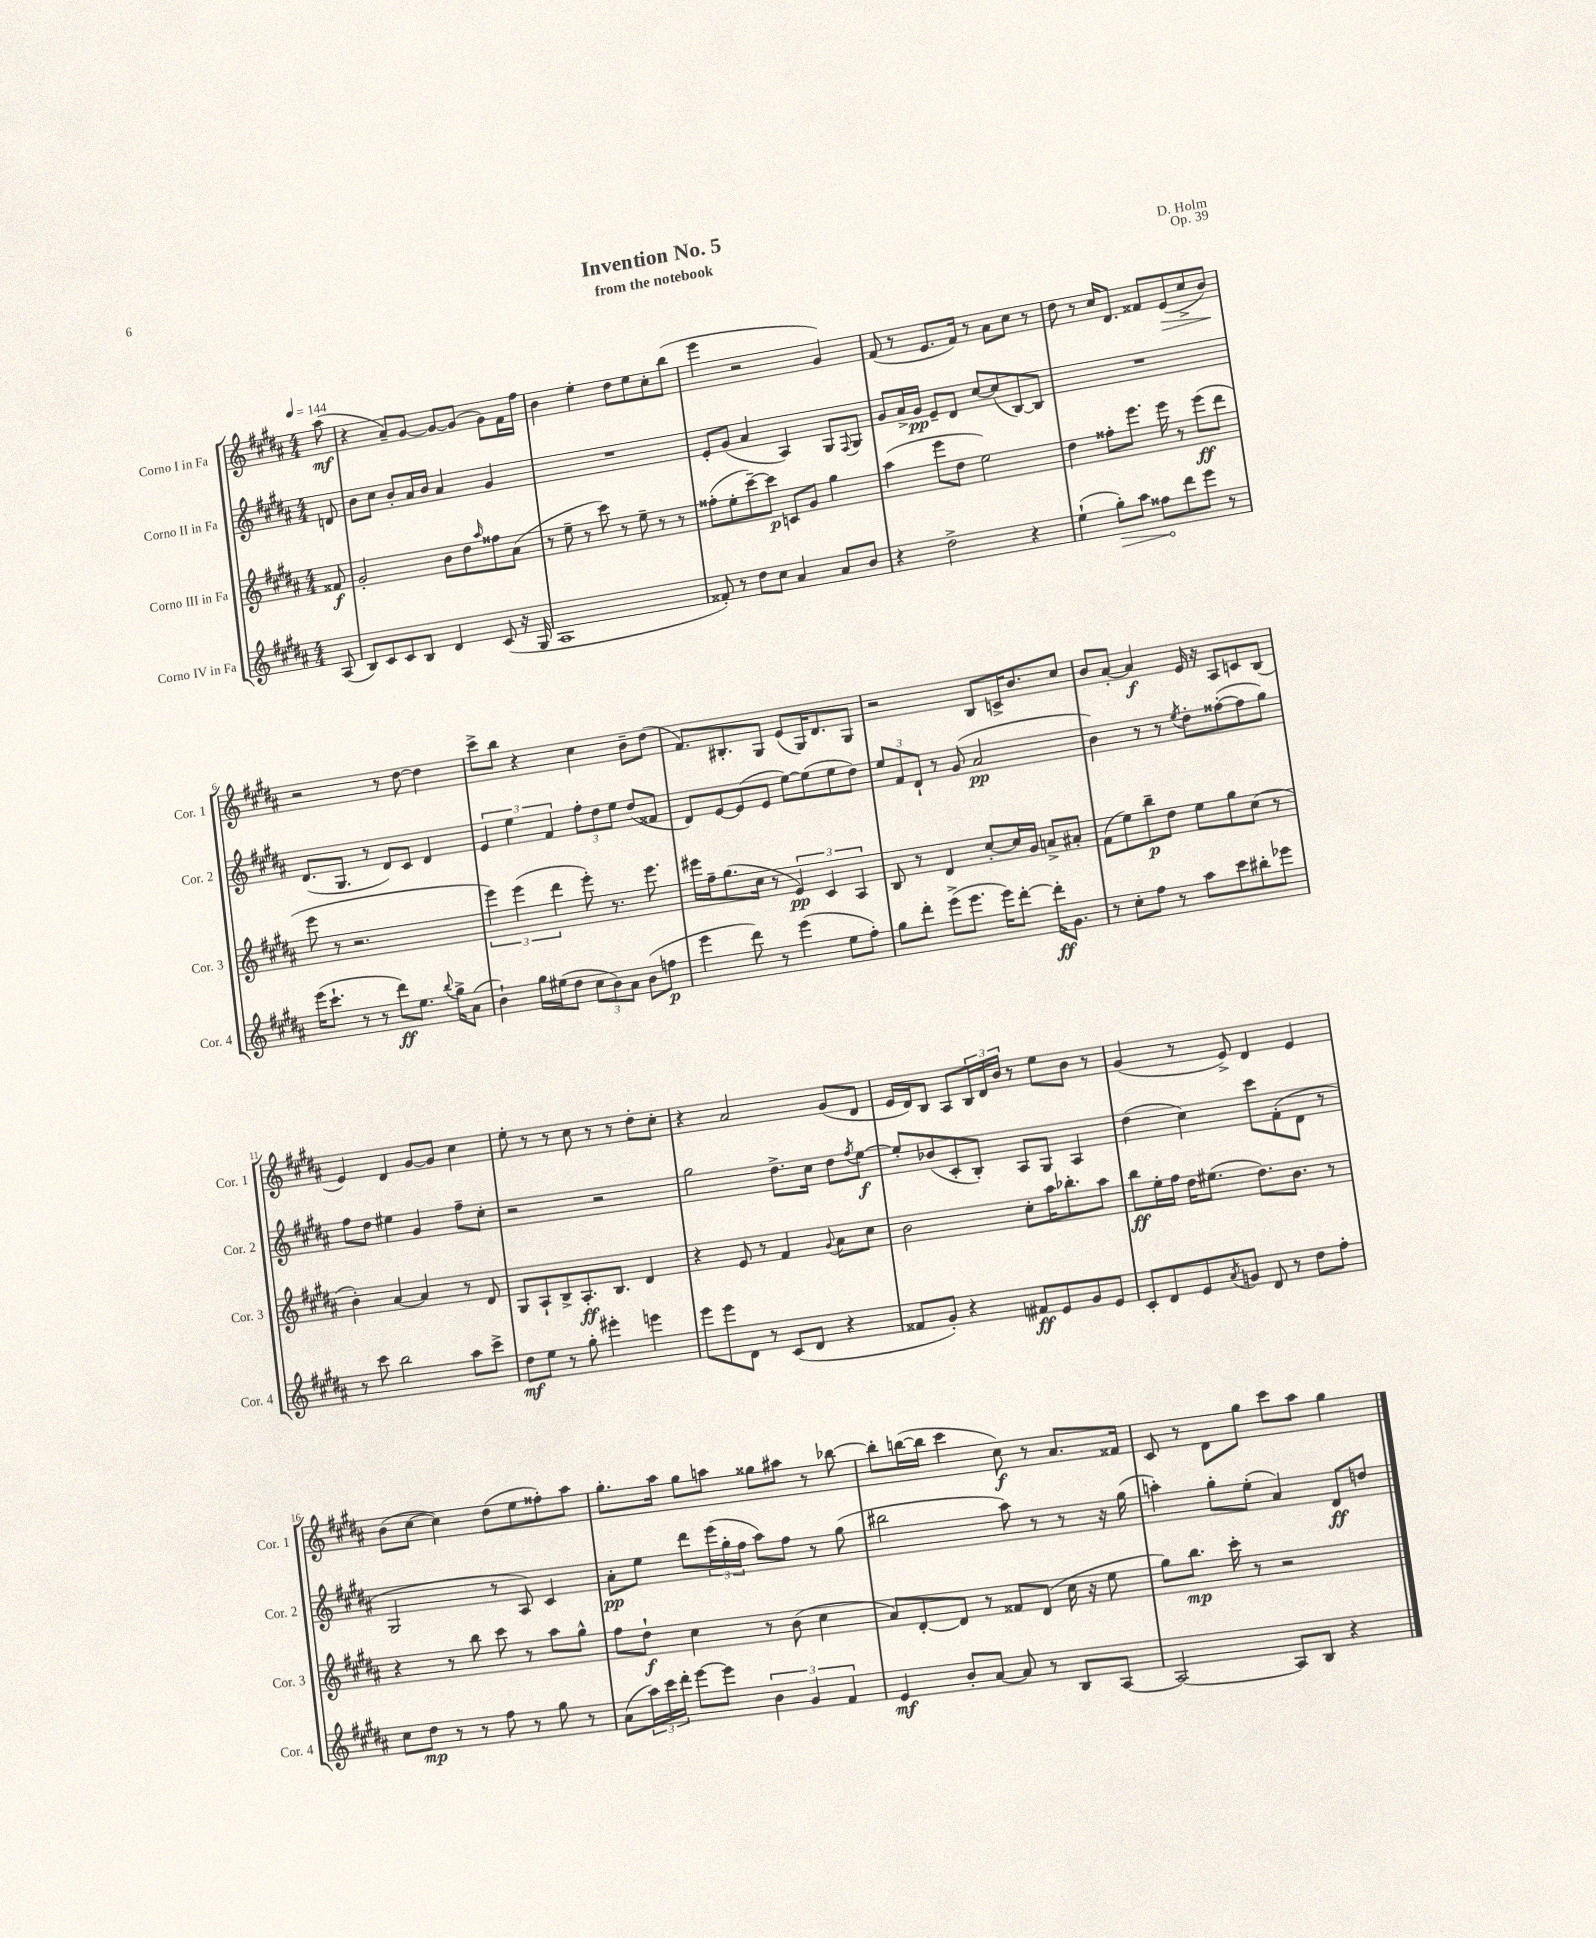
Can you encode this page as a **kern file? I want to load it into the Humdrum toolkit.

**kern	**dynam	**kern	**dynam	**kern	**dynam	**kern	**dynam
*part4	*part4	*part3	*part3	*part2	*part2	*part1	*part1
*staff4	*staff4	*staff3	*staff3	*staff2	*staff2	*staff1	*staff1
*I"Corno IV in Fa	*	*I"Corno III in Fa	*	*I"Corno II in Fa	*	*I"Corno I in Fa	*
*I'Cor. 4	*	*I'Cor. 3	*	*I'Cor. 2	*	*I'Cor. 1	*
*clefG2	*	*clefG2	*	*clefG2	*	*clefG2	*
*k[f#c#g#d#a#]	*	*k[f#c#g#d#a#]	*	*k[f#c#g#d#a#]	*	*k[f#c#g#d#a#]	*
*M4/4	*	*M4/4	*	*M4/4	*	*M4/4	*
*MM144	*	*MM144	*	*MM144	*	*MM144	*
=	=	=	=	=	=	=	=
(8A#/	.	8f##X/	f	8dn/	.	(8aa#\	mf
=1	=1	=1	=1	=1	=1	=1	=1
8B/L)	.	2g#'/	.	8b\L	.	4r	.
8c#/	.	.	.	8cc#\J	.	.	.
8c#/	.	.	.	8b'/L	.	8a#~/L)	.
8B/J	.	.	.	16a#/L	.	[8g#/J	.
.	.	.	.	16b/JJ	.	.	.
4d#/	.	8b\L	.	4a#/	.	8g#/L_	.
.	.	8dd#\	.	.	.	(8g#/J]	.
.	.	16qqaa#/	.	.	.	.	.
(8c#/	.	8ff##X\	.	4g#/	.	8g#\L)	.
16r	.	(8a#\J	.	.	.	16f#\L	.
16G#/	.	.	.	.	.	16ff#\JJ	.
=2	=2	=2	=2	=2	=2	=2	=2
1A#	.	8r	.	1r	.	4b\	.
.	.	8ee~\	.	.	.	.	.
.	.	8r	.	.	.	4ee'\	.
.	.	8ccc#\)	.	.	.	.	.
.	.	8r	.	.	.	8dd#\L	.
.	.	8ee~\	.	.	.	8ee\	.
.	.	8r	.	.	.	8cc#'\	.
.	.	8r	.	.	.	(8bb\J	.
=3	=3	=3	=3	=3	=3	=3	=3
8f##X'/)	.	(8ff##X'\L	.	8e'/L	.	4eee\	.
8r	.	8ee'\	.	(8g#/J	.	.	.
8dd#\L	.	[8ccc#~\)	.	4a#/	.	2r	.
8cc#\J	.	8ccc#\J]	p	.	.	.	.
4a#/	.	8cn/L	.	4A#/)	.	.	.
.	.	8g#/J	.	.	.	.	.
8a#/L	.	4gg#\	.	8G#/L	.	4g#/)	.
.	.	.	.	8qqF#/	.	.	.
8b/J	.	.	.	8G#/J	.	.	.
=4	=4	=4	=4	=4	=4	=4	=4
4r	.	(4aa#\	.	8g#/L	.	(8f#/	.
.	.	.	.	16a#^/L	.	8r	.
.	.	.	.	16g#/JJ	pp	.	.
2dd#^\	.	8eee\L	.	8e~/L	.	8.e/L	.
.	.	8dd#\J	.	8d#/J	.	.	.
.	.	.	.	.	.	16f#/Jk)	.
.	.	2ee\)	.	[8cc#/L	.	8r	.
.	.	.	.	(8cc#/]	.	8a#\L	.
4r	.	.	.	[8B/)	.	8cc#\J	.
.	.	.	.	8B/J]	.	8r	.
=5	=5	=5	=5	=5	=5	=5	=5
(4ee`\	.	4dd#\	.	1r	.	8dd#\	.
.	.	.	.	.	.	8r	.
!	!LO:HP:b	!	!	!	!	!	!
8gg#'\L)	>	8ff##X'\L	.	.	.	16cc#/KL	.
.	.	.	.	.	.	8.d#/J	.
8aa#\J	.	8.eee\J	.	.	.	.	.
8ff##X\L	.	.	.	.	.	8f##X/L	.
.	.	16eee\	.	.	.	.	.
!	!	!	!	!	!	!	!LO:HP:b
8ddd#\	]	8r	.	.	.	(8e/	>
8eee\J	.	(8eee\L	ff	.	.	8cc#^/	.
8r	.	8ddd#\J	.	.	.	8b/J)	.
.	.	.	.	.	.	.	]
!!LO:LB:g=z
=6	=6	=6	=6	=6	=6	=6	=6
(16eee\KL	.	8eee\	.	(8.d#/L	.	2r	.
8.ccc#`\J	.	.	.	.	.	.	.
.	.	8r	.	.	.	.	.
.	.	.	.	8.G#/J	.	.	.
8r	.	2.r	.	.	.	.	.
8r	.	.	.	8r	.	.	.
8ddd#\L)	ff	.	.	8d#/L)	.	8r	.
8.ee\J	.	.	.	8c#/J	.	[8dd#\	.
.	.	.	.	4d#/	.	4dd#\]	.
8qqbb/	.	.	.	.	.	.	.
16gg#^\KL	.	.	.	.	.	.	.
(8a#\J	.	.	.	.	.	.	.
=7	=7	=7	=7	=7	=7	=7	=7
4b`\)	.	6eee\)	.	6e/	.	8ccc#^\L	.
.	.	.	.	.	.	8bb\J	.
.	.	(6eee\	.	6ee\	.	.	.
16gg#\LL	.	.	.	.	.	4r	.
(16ee#X\J	.	.	.	.	.	.	.
.	.	6ddd#\	.	6f#/	.	.	.
8dd#\J	.	.	.	.	.	.	.
12cc#\L	.	8eee'\)	.	12ff#'\L	.	4cc#\	.
12b\)	.	.	.	12dd#\	.	.	.
.	.	8.r	.	.	.	.	.
12a#\J	.	.	.	12ee\J	.	.	.
(8b\L	.	.	.	(8dd#/L	.	8b~\L	.
.	.	8.eee\	.	.	.	.	.
8ffn\J	p	.	.	8f##X/J	.	(8dd#\J	.
=8	=8	=8	=8	=8	=8	=8	=8
4eee\	.	16eee#X\LL	.	8d#/L)	.	8.f#/L)	.
.	.	16ff#~\J	.	.	.	.	.
.	.	(8.gg#\	.	[8e/	.	.	.
.	.	.	.	.	.	8.B#X'/	.
8ddd#\)	.	.	.	(8e/]	.	.	.
.	.	16cc#\Jk	.	.	.	.	.
8r	.	8r	.	8e/J	.	8G#/J	.
(4eee\	.	6e/)	pp	[8ee\L)	.	(8e/L	.
.	.	.	.	(8ee\]	.	16G#/K)	.
.	.	6c#/	.	.	.	.	.
.	.	.	.	.	.	8.d#/	.
8ee\L	.	.	.	8ee\	.	.	.
.	.	6A#/	.	.	.	.	.
8ff#'\J)	.	.	.	8dd#\J)	.	8G#/J	.
=9	=9	=9	=9	=9	=9	=9	=9
8gg#\L	.	8B/	.	12ee/L	.	2r	.
.	.	.	.	12f#/	.	.	.
8ddd#'\J	.	8r	.	.	.	.	.
.	.	.	.	12d#`/J	.	.	.
(8eee^\L	.	4d#/	.	8r	.	.	.
8.eee\J	.	.	.	(8g#/	.	.	.
.	.	[8cc#'/L	.	2a#/	pp	8B/L	.
16eee\KL)	.	.	.	.	.	.	.
[8ddd#'\J	.	16cc#/L]	.	.	.	16cn^/K	.
.	.	16g#/JJ	.	.	.	8.b/	.
16ddd#'\KL]	ff	8an^/L	.	.	.	.	.
8.g#\J	.	.	.	.	.	.	.
.	.	8a#X'/J	.	.	.	8cc#/J	.
=10	=10	=10	=10	=10	=10	=10	=10
8r	.	(8f#\L	.	4b\)	.	8b/L	.
8cc#'\L	.	8ee\)	.	.	.	[8a#'/J	.
8ff#\J	.	8bb~\	p	8r	.	4a#/]	f
8r	.	8dd#\J	.	8r	.	.	.
.	.	.	.	8qee/	.	.	.
8aa#\L	.	8ee\L	.	8dd#'\L	.	16e/	.
.	.	.	.	.	.	16r	.
8ccc#\	.	8gg#\	.	([8ff##X'\	.	8A#/L	.
8bb#X'\	.	(8cc#\J	.	8ff##\]	.	8cn/	.
8eee-X\J	.	8r	.	8gg#\J)	.	(8B/J	.
!!LO:LB:g=z
=11	=11	=11	=11	=11	=11	=11	=11
8r	.	4b'\)	.	8ff#\L	.	4e/)	.
8ccc#\	.	.	.	8dd#\J	.	.	.
2bb\	.	[4a#/	.	4ee#X\	.	4d#/	.
.	.	4a#/]	.	4g#/	.	[8g#/L	.
.	.	.	.	.	.	8g#/J]	.
8aa#\L	.	8r	.	8ff#~\L	.	4cc#\	.
8ccc#^\J	.	8d#/	.	8cc#'\J	.	.	.
=12	=12	=12	=12	=12	=12	=12	=12
8dd#\L	mf	8G#/L	.	2r	.	8ee'\	.
8ee\J	.	8A#`/	.	.	.	8r	.
8r	.	8B^/	.	.	.	8r	.
8gg#'\	.	8.A#'/	ff	.	.	8cc#\	.
4eee#X'\	.	.	.	2r	.	8r	.
.	.	8.B/J	.	.	.	.	.
.	.	.	.	.	.	8r	.
4eeen\	.	4d#/	.	.	.	8dd#'\L	.
.	.	.	.	.	.	8cc#'\J	.
=13	=13	=13	=13	=13	=13	=13	=13
8eee\L	.	4r	.	2gg#\	.	4r	.
8eee\	.	.	.	.	.	.	.
8d#\J	.	8e/	.	.	.	2a#/	.
8r	.	8r	.	.	.	.	.
(8c#/L	.	4f#/	.	8.dd#^\L	.	.	.
8d#/J	.	.	.	.	.	.	.
.	.	.	.	16cc#\Jk	.	.	.
.	.	8qqg#/	.	.	.	.	.
4r	.	8a#\L	.	8dd#\L	.	(8g#/L	.
.	.	.	.	8qff#/	.	.	.
.	.	8cc#\J	.	[8ee\J	f	8d#/J	.
=14	=14	=14	=14	=14	=14	=14	=14
8f##X/L	.	2b\	.	8ee'/L]	.	16e/LL	.
.	.	.	.	.	.	16d#/J)	.
8g#'/J)	.	.	.	(8b-X/	.	8B/J	.
4r	.	.	.	8c#'/	.	8A#/L	.
.	.	.	.	8B'/J)	.	24B/L	.
.	.	.	.	.	.	24d#/	.
.	.	.	.	.	.	24b/JJ	.
8f#X/L	ff	8cc#'\L	.	8A#/L	.	8r	.
8e/	.	16aa#\K	.	8G#/J	.	8ee\L	.
.	.	8.bb-X'\	.	.	.	.	.
8g#/	.	.	.	4A#/	.	8b\J	.
8e/J	.	8aa#\J	.	.	.	8r	.
=15	=15	=15	=15	=15	=15	=15	=15
8c#'/L	.	8bb\L	ff	(4dd#\	.	(4g#/	.
8d#/	.	16ee'\L	.	.	.	.	.
.	.	16ff#\JJ	.	.	.	.	.
8e/	.	16dd#\KL	.	4cc#\)	.	8r	.
.	.	(8.ee#X\J	.	.	.	.	.
8qa#/	.	.	.	.	.	.	.
8gn/J	.	.	.	.	.	8e^/)	.
8d#/	.	8.dd#\L)	.	8ccc#\L	.	4d#/	.
8r	.	.	.	(8f#'\	.	.	.
.	.	8.b\J	.	.	.	.	.
8dd#\L	.	.	.	8d#\J	.	4e/	.
8ff#'\J	.	8r	.	8r	.	.	.
!!LO:LB:g=z
=16	=16	=16	=16	=16	=16	=16	=16
8cc#\L	.	4r	.	2G#/	.	(8b\L	.
8dd#\J	mp	.	.	.	.	[8cc#\J	.
8r	.	8r	.	.	.	4cc#\])	.
8r	.	8bb\	.	.	.	.	.
8ff#\	.	8ccc#\	.	8r	.	(8dd#\L	.
8r	.	8r	.	8A#/)	.	8ee\	.
8gg#\	.	8aa#\L	.	4c#/	.	8ff##X'\)	.
8r	.	8gg#^^\J	.	.	.	8aa#\J	.
=17	=17	=17	=17	=17	=17	=17	=17
(8a#\L	.	8ff#\L	.	8a#'\L	pp	8.gg#'\L	.
24aa#\L)	.	8dd#`\J	f	8ee\J	.	.	.
24ccc#\	.	.	.	.	.	.	.
.	.	.	.	.	.	16aa#\Jk	.
24ddd#'\JJ	.	.	.	.	.	.	.
[8eee\L	.	4cc#\	.	8ddd#\L	.	8gg#\L	.
8eee\J]	.	.	.	(24eee\L	.	8aan\J	.
.	.	.	.	24gg#'\	.	.	.
.	.	.	.	24ff#\JJ	.	.	.
6b\	.	8r	.	8aa#\L)	.	8gg##X\L	.
.	.	(8b\	.	8ff#\J	.	8aa#X\J	.
6g#/	.	.	.	.	.	.	.
.	.	4cc#\	.	8r	.	8r	.
6f#/	.	.	.	.	.	.	.
.	.	.	.	(8gg#\	.	[8bb-X\	.
=18	=18	=18	=18	=18	=18	=18	=18
4e/	mf	8a#/L)	.	2bb#X\	.	8bb-'\L]	.
.	.	[8d#'/	.	.	.	([16bbn\L	.
.	.	.	.	.	.	16bb\JJ]	.
8b'/L	.	8d#/J]	.	.	.	4ccc#\	.
[8a#/J	.	8r	.	.	.	.	.
8a#/]	.	8f##X/L	.	8aa#\)	.	8cc#\)	f
8r	.	(8d#/J	.	8r	.	8r	.
8B/L	.	16cc#\	.	8r	.	8.a#/L	.
.	.	16r	.	.	.	.	.
[8A#/J	.	8ee\	.	16r	.	.	.
.	.	.	.	(16gg#\	.	16f##X/Jk	.
=19	=19	=19	=19	=19	=19	=19	=19
2A#/_	.	8gg#\L)	.	4aan'\)	.	8c#/	.
.	.	8.bb\J	mp	.	.	8r	.
.	.	.	.	8gg#'\L	.	8d#\L	.
.	.	16ccc#'\	.	.	.	.	.
.	.	8r	.	(8ee'\J	.	8gg#\J	.
8A#/L]	.	2r	.	4a#/)	.	8ccc#\L	.
8B/J	.	.	.	.	.	8aa#\J	.
4r	.	.	.	8d#/L	ff	4gg#\	.
.	.	.	.	8ddn/J	.	.	.
==	==	==	==	==	==	==	==
*-	*-	*-	*-	*-	*-	*-	*-
